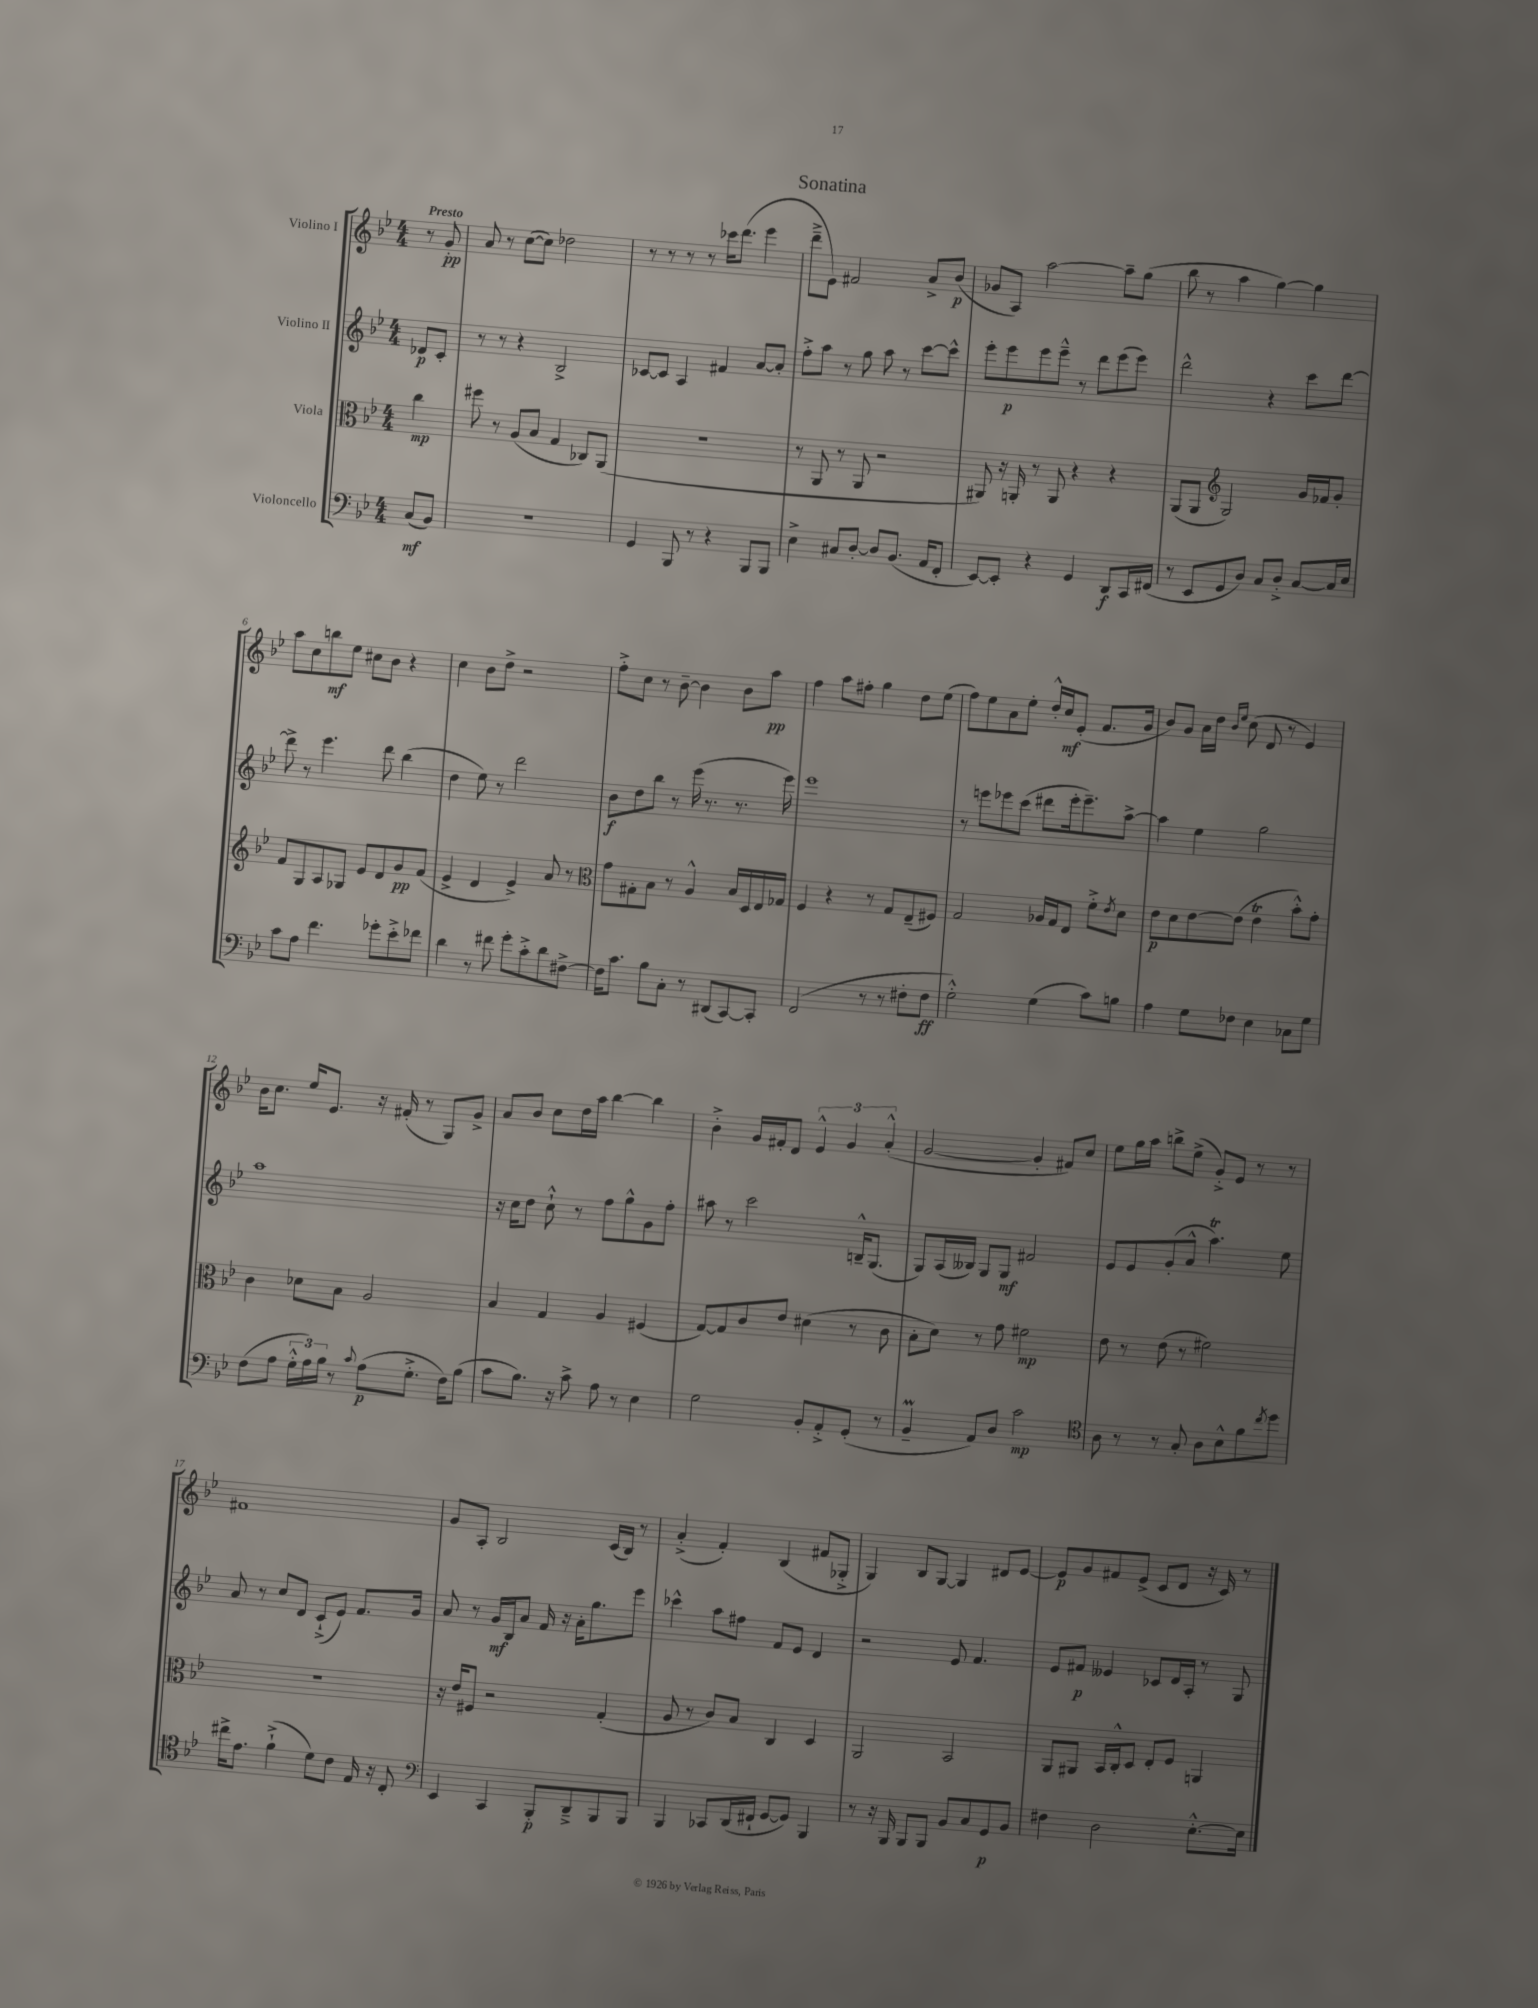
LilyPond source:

\header { title = "Sonatina" }
<<
\new StaffGroup <<
\new Staff = "s0" \with { instrumentName = "Violino I" } {
    \clef treble \key bes \major \numericTimeSignature \time 4/4 \partial 4 \tempo "Presto"
    r8 g'8-.\pp |
    a'8 r8 c''8~( c''8) des''2 |
    r8 r8 r8 r8 ces'''16 d'''8.( ees'''4 |
    d'''8---> ees'8) fis'2 a'8-> bes'8\p( |
    ges'8 a8) a''2~ a''8-- g''8( |
    bes''8 r8 a''4 g''4~) g''4 |
    a''8 c''8 b''8\mf ees''8 cis''8 bes'8 r4 |
    c''4 bes'8 d''8-> r2 |
    f''8-.-> c''8 r8 bes'8~-- bes'4 bes'8 a''8\pp |
    f''4 a''8 fis''8-. g''4 d''8 ees''8( |
    f''8) ees''8 a'8 ees''8-. d''16-.-^ c''16\mf ees'8-.( f'8. g'16 |
    bes'8) g'8 a'16 d''16 \grace { bes'16 ees''16 } c''8( d'8 r8 ees'4) |
    bes'16 c''8. ees''16 ees'8. r16 fis'16-.( r8 g8) g'8-> |
    a'8 bes'8 c''8 d''16 a''16 bes''4~ bes''4 |
    bes'4-.-> g'16 fis'16-. d'8 \tuplet 3/2 { ees'4-^ g'4 a'4-.-^( } |
    g'2~ g'4-. fis'8) c''8 |
    ees''8 g''16 a''16 b''8-> ees''8->( g'8-.->) ees'8 r8 r8 |
    fis'1 |
    g'8 a8-. bes2 c'16( bes16) r8 |
    a'4-.->( f'4-.) bes4( fis'8 ges8-.-> |
    g4) bes8 g8~ g4 dis'8 ees'8~ |
    ees'8\p g'8 fis'8 ees'8->( c'8 d'8 r16 c'16) r8 \bar "|." |
}
\new Staff = "s1" \with { instrumentName = "Violino II" } {
    \clef treble \key bes \major \numericTimeSignature \time 4/4 \partial 4
    des'8\p c'8-. |
    r8 r8 r4 bes2-> |
    ces'8~ ces'8 a4 fis'4 a'8~ a'8-. |
    f''8-.-> a''8 r8 g''8 a''8 r8 c'''8~ c'''8-^ |
    ees'''8-. ees'''8\p ees'''8 ees'''8---^ r8 d'''8 ees'''8( ees'''8) |
    d'''2-^ r4 c'''8 d'''8~ |
    d'''8-> r8 ees'''4. d'''8 bes''4( |
    d''4 ees''8) r8 d'''2 |
    bes'8\f d''8 bes''8 r8 ees'''16( r8. r8. ees'''16) |
    ees'''1 |
    r8 e'''8 ees'''8 c'''8( dis'''8 ees'''16-. ees'''8.--) a''8~-> |
    a''4 ees''4 g''2 |
    a''1 |
    r16 c''16 d''8 c''8-!-^ r8 f''8 g''8-^ g'8 f''8-. |
    ais''8 r8 c'''2 b16---^ g8.( |
    g8) a16( beses16) g8 g8\mf fis'2 |
    ees'8 ees'8 g'8-.( a'8-^ a''4.\trill) ees''8 |
    a'8 r8 c''8 d'8 c'8-!->( ees'8) f'8. g'16 |
    a'8 r8 g'16\mf bes16 a'8 f'16 r16 a'16-. g''8. ees'''8 |
    ces'''4-^ a''8 fis''8 f'8 ees'8 d'4 |
    r2 ees'8 f'4. |
    ees'8 fis'8\p eeses'4 ces'8 d'16 a16-. r8 g8 \bar "|." |
}
\new Staff = "s2" \with { instrumentName = "Viola" } {
    \clef alto \key bes \major \numericTimeSignature \time 4/4 \partial 4
    c''4\mp |
    fis''8 r8 a8( bes8 g4 ces8) a,8( |
    R1 |
    r8 a,8 r8 a,8 r2 |
    ais,8) r16 a,16-. r8 a,8 r4 r4 |
    a,8( a,8 \clef treble g2) g'16 fes'16 g'8-. |
    f'8 g8 a8 ges8 ees'8 d'8 g'8\pp f'8( |
    ees'4-> d'4 ees'4->) a'8 r8 |
    \clef alto g'8 gis8-. bes8 r8 a4-^ bes16 d16 ees16 ges16 |
    f4 r4 r8 g8 ees8--( fis8) |
    g2 aes16 g16 ees8 f'8-.-> \acciaccatura { ees'8 } d'8 |
    ees'8\p d'8 ees'8~ ees'8( ees'4\trill bes'8-.-^) g'8-. |
    c'4 des'8 bes8 a2 |
    bes4 g4 a4 fis4( |
    g8~) g8 c'8 ees'8 dis'4( r8 c'8 |
    bes8-. d'8) r8 g'8 fis'2\mp |
    ees'8 r8 ees'8( r8 fis'2) |
    R1 |
    r16 ees'16 fis8 r2 g4-.( |
    a8 r8 c'8) bes8 c4 d4 |
    a,2 bes,2 |
    a,8 ais,8 bes,16 c16-.-^ d8 ees8-. f8 a,4 \bar "|." |
}
\new Staff = "s3" \with { instrumentName = "Violoncello" } {
    \clef bass \key bes \major \numericTimeSignature \time 4/4 \partial 4
    c8\mf( bes,8) |
    R1 |
    g,4 bes,,8 r8 r4 bes,,8 bes,,8 |
    ees4-> cis8 d8~-. d8 bes,8.( a,16 f,8-. |
    ees,8~) ees,8-. r4 g,4 d,8\f c,16 fis,16( |
    r8 ees,8 g,8 d8) c8 d8-.-> c8~ c16 ees16 |
    c'8 a8 f'4. ges'8-. ees'8-.-> fes'8 |
    d'4 r8 fis'8 g'8-. c'8-.-> d'8 fis8~-> |
    fis16 c'8. bes8 c8-. r8 dis,8( c,8~) c,8-. |
    f,2( r8 r8 fis8-. fis8\ff |
    g2-.-^) g4( c'8) b8 |
    a4 g8 fes8 ees4 ces8 g8 |
    f8( a8 \tuplet 3/2 { g16-.-^ a16) bes16 } r8 \appoggiatura { c'8 } a8\p( g8.-.-> f16) bes8( |
    c'8 bes8.) r16 c'8-> a8 r8 ees4 |
    g2 bes,8-. a,8-.-> g,8-.( r8 |
    bes,4--\prall a,8) d8 c'2\mp |
    \clef tenor a8 r8 r8 g8-. a8 bes8-^ f'8 \acciaccatura { c''8 } d''8 |
    cis''16-> ees'8. f'4-!->( d'8) c'8 ees16 r16 c8-. |
    \clef bass ees,4 c,4 bes,,8-.\p d,8---> bes,,8 bes,,8 |
    bes,,4 ces,8 d,16( fis,16-! g,8~ g,8) bes,,4 |
    r8 r16 bes,,16 bes,,8 bes,,8 bes,8 c8 g,8\p bes,8 |
    fis4 d2 ees8.~-.-^ ees16 \bar "|." |
}
>>
>>
